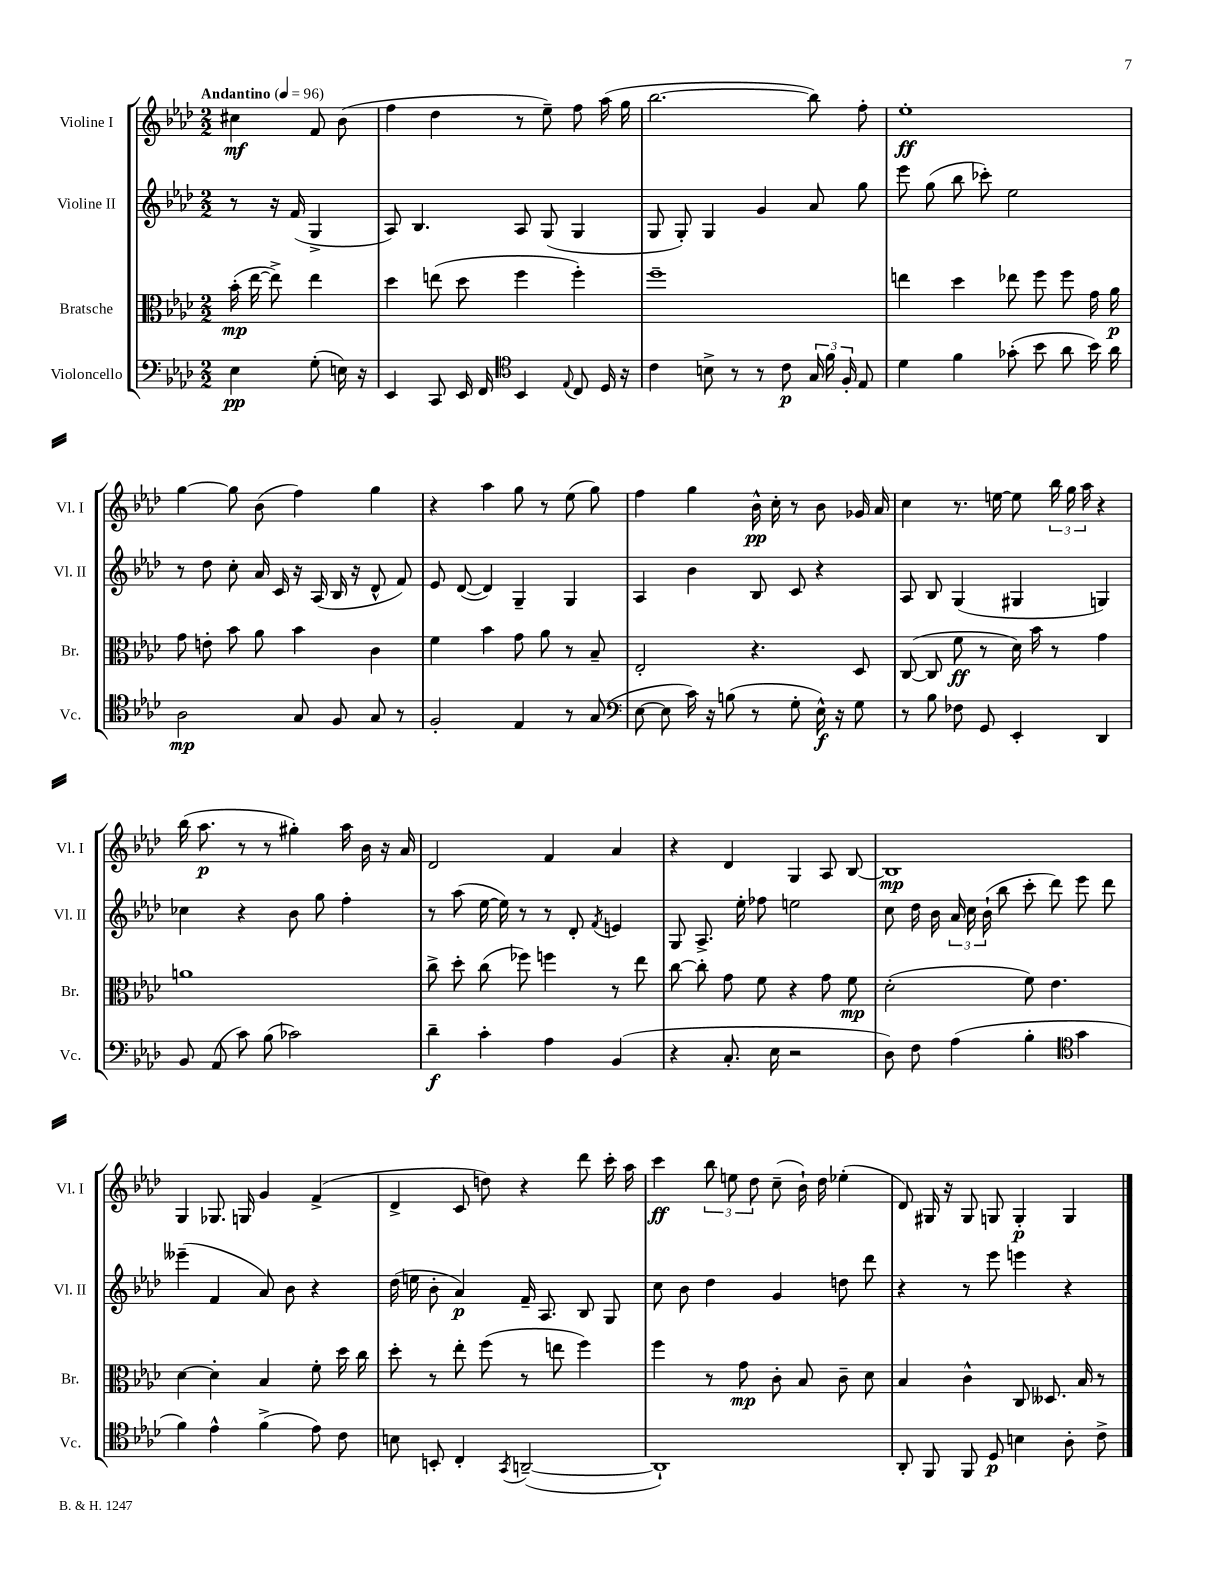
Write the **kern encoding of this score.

**kern	**dynam	**kern	**dynam	**kern	**dynam	**kern	**dynam
*part4	*part4	*part3	*part3	*part2	*part2	*part1	*part1
*staff4	*staff4	*staff3	*staff3	*staff2	*staff2	*staff1	*staff1
*I"Violoncello	*	*I"Bratsche	*	*I"Violine II	*	*I"Violine I	*
*I'Vc.	*	*I'Br.	*	*I'Vl. II	*	*I'Vl. I	*
*clefF4	*	*clefC3	*	*clefG2	*	*clefG2	*
*k[b-e-a-d-]	*	*k[b-e-a-d-]	*	*k[b-e-a-d-]	*	*k[b-e-a-d-]	*
*M2/2	*	*M2/2	*	*M2/2	*	*M2/2	*
*MM96	*	*MM96	*	*MM96	*	*MM96	*
=	=	=	=	=	=	=	=
!	!	!	!	!	!	!LO:TX:a:B:t=Andantino	!
4E-\	pp	(16b-'\	mp	8r	.	4cc#X\	mf
.	.	[16ee-\	.	.	.	.	.
.	.	8ee-^\])	.	16r	.	.	.
.	.	.	.	(16f/	.	.	.
(8G'\	.	4ee-\	.	4G^/	.	8f/	.
16En\)	.	.	.	.	.	(8b-\	.
16r	.	.	.	.	.	.	.
=1	=1	=1	=1	=1	=1	=1	=1
4EE-/	.	4dd-\	.	8A-/)	.	4ff\	.
.	.	.	.	4.B-/	.	.	.
8CC/	.	(8een\	.	.	.	4dd-\	.
16EE-/	.	8dd-\	.	.	.	.	.
16FF/	.	.	.	.	.	.	.
*clefC4	*	*	*	*	*	*	*
4BB-/	.	4ff\	.	8A-/	.	8r	.
.	.	.	.	(8G/	.	8ee-~\)	.
8qqE-/	.	.	.	.	.	.	.
8C/	.	4ff'\)	.	4G/	.	8ff\	.
16D-/	.	.	.	.	.	(16aa-\	.
16r	.	.	.	.	.	16gg\	.
=2	=2	=2	=2	=2	=2	=2	=2
4c\	.	1ff~	.	8G/	.	[2.bb-\	.
.	.	.	.	8G'/)	.	.	.
8Bn^\	.	.	.	4G/	.	.	.
8r	.	.	.	.	.	.	.
8r	.	.	.	4g/	.	.	.
8c\	p	.	.	.	.	.	.
24G/	.	.	.	8a-/	.	8bb-\])	.
24f\	.	.	.	.	.	.	.
24F'/	.	.	.	.	.	.	.
8E-/	.	.	.	8gg\	.	8ff'\	.
=3	=3	=3	=3	=3	=3	=3	=3
4d-\	.	4een\	.	8eee-\	.	1ee-'	ff
.	.	.	.	(8gg\	.	.	.
4f\	.	4dd-\	.	8bb-\	.	.	.
.	.	.	.	8ccc-X'\)	.	.	.
(8g-X'\	.	8ee-X\	.	2ee-\	.	.	.
8b-\	.	8ff\	.	.	.	.	.
8a-\	.	8ff\	.	.	.	.	.
16b-\)	.	16g\	.	.	.	.	.
16a-\	.	16a-\	p	.	.	.	.
!!LO:LB:g=z
=4	=4	=4	=4	=4	=4	=4	=4
2A-\	mp	8g\	.	8r	.	[4gg\	.
.	.	8en'\	.	8dd-\	.	.	.
.	.	8b-\	.	8cc'\	.	8gg\]	.
.	.	8a-\	.	16a-/	.	(8b-\	.
.	.	.	.	16c/	.	.	.
8G/	.	4b-\	.	16r	.	4ff\)	.
.	.	.	.	(16A-/	.	.	.
8F/	.	.	.	16B-/	.	.	.
.	.	.	.	16r	.	.	.
8G/	.	4c\	.	8d-^^/	.	4gg\	.
8r	.	.	.	8f/)	.	.	.
=5	=5	=5	=5	=5	=5	=5	=5
2F'/	.	4f\	.	8e-/	.	4r	.
.	.	.	.	([8d-/	.	.	.
.	.	4b-\	.	4d-/])	.	4aa-\	.
4E-/	.	8g\	.	4G~/	.	8gg\	.
.	.	8a-\	.	.	.	8r	.
8r	.	8r	.	4G/	.	(8ee-\	.
(8G/	.	8B-~/	.	.	.	8gg\)	.
=6	=6	=6	=6	=6	=6	=6	=6
*clefF4	*	*	*	*	*	*	*
[8E-\	.	2E-'/	.	4A-/	.	4ff\	.
8E-\]	.	.	.	.	.	.	.
16c\)	.	.	.	4b-\	.	4gg\	.
16r	.	.	.	.	.	.	.
(8Bn\	.	.	.	.	.	.	.
8r	.	4.r	.	8B-/	.	16b-^^\	pp
.	.	.	.	.	.	16cc'\	.
8G'\	.	.	.	8c/	.	8r	.
16E-^^\)	f	.	.	4r	.	8b-\	.
16r	.	.	.	.	.	.	.
8G\	.	8D-/	.	.	.	16g-X/	.
.	.	.	.	.	.	16a-/	.
=7	=7	=7	=7	=7	=7	=7	=7
8r	.	([8C/	.	8A-/	.	4cc\	.
8B-\	.	8C/]	.	8B-/	.	.	.
8F-X\	.	8f\	ff	(4G/	.	8.r	.
8GG/	.	8r	.	.	.	.	.
.	.	.	.	.	.	[16een\	.
4EE-'/	.	16d-\)	.	4G#X/	.	8ee\]	.
.	.	16b-\	.	.	.	.	.
.	.	8r	.	.	.	24bb-\	.
.	.	.	.	.	.	24gg\	.
.	.	.	.	.	.	24aa-\	.
4DD-/	.	4g\	.	4Gn/)	.	4r	.
!!LO:LB:g=z
=8	=8	=8	=8	=8	=8	=8	=8
8BB-/	.	1an	.	4cc-X\	.	(16bb-\	.
.	.	.	.	.	.	8.aa-\	p
(8AA-/	.	.	.	.	.	.	.
8c\)	.	.	.	4r	.	8r	.
(8B-\	.	.	.	.	.	8r	.
2c-X\)	.	.	.	8b-\	.	4gg#X'\)	.
.	.	.	.	8gg\	.	.	.
.	.	.	.	4ff'\	.	16aa-\	.
.	.	.	.	.	.	16b-\	.
.	.	.	.	.	.	16r	.
.	.	.	.	.	.	16a-/	.
=9	=9	=9	=9	=9	=9	=9	=9
4d-~\	f	8cc^\	.	8r	.	2d-/	.
.	.	8dd-'\	.	(8aa-\	.	.	.
4c'\	.	(8cc\	.	[16ee-\	.	.	.
.	.	.	.	16ee-\])	.	.	.
.	.	8ff-X\)	.	8r	.	.	.
4A-\	.	4ffn\	.	8r	.	4f/	.
.	.	.	.	8d-'/	.	.	.
.	.	.	.	8qf/	.	.	.
(4BB-/	.	8r	.	4en/	.	4a-/	.
.	.	8ee-\	.	.	.	.	.
=10	=10	=10	=10	=10	=10	=10	=10
4r	.	[8cc\	.	8G/	.	4r	.
.	.	8cc'\]	.	8.A-^/	.	.	.
8.C'/	.	8g\	.	.	.	4d-/	.
.	.	.	.	16ee-'\	.	.	.
.	.	8f\	.	8ff-X\	.	.	.
16E-\	.	.	.	.	.	.	.
2r	.	4r	.	2een\	.	4G/	.
.	.	8g\	.	.	.	8A-/	.
.	.	8f\	mp	.	.	[8B-/	.
=11	=11	=11	=11	=11	=11	=11	=11
8D-\)	.	(2d-'\	.	8cc\	.	1B-]	mp
8F\	.	.	.	16dd-\	.	.	.
.	.	.	.	16b-\	.	.	.
(4A-\	.	.	.	24a-/	.	.	.
.	.	.	.	24cc\	.	.	.
.	.	.	.	(24b-`\	.	.	.
.	.	.	.	8bb-\	.	.	.
4B-'\	.	8f\)	.	8ccc'\	.	.	.
.	.	4.e-\	.	8ddd-\)	.	.	.
*clefC4	*	*	*	*	*	*	*
4g\	.	.	.	8eee-\	.	.	.
.	.	.	.	8ddd-\	.	.	.
!!LO:LB:g=z
=12	=12	=12	=12	=12	=12	=12	=12
4f\)	.	[4d-\	.	(4eee--X~\	.	4G/	.
4e-^^\	.	4d-'\]	.	4f/	.	8.G-X/	.
.	.	.	.	.	.	16Gn/	.
(4f^\	.	4B-/	.	8a-/)	.	4g/	.
.	.	.	.	8b-\	.	.	.
8e-\)	.	8f'\	.	4r	.	(4f^/	.
8c\	.	16dd-\	.	.	.	.	.
.	.	16cc\	.	.	.	.	.
=13	=13	=13	=13	=13	=13	=13	=13
8Bn\	.	8dd-'\	.	(16dd-\	.	4d-^/	.
.	.	.	.	16een\	.	.	.
8BBn'/	.	8r	.	8b-'\	.	.	.
4C'/	.	8ee-'\	.	4a-/)	p	8c/	.
.	.	(8ff\	.	.	.	8ddn\)	.
8qGG/	.	.	.	.	.	.	.
([2AAn~/	.	8r	.	16f~/	.	4r	.
.	.	.	.	8.A-/	.	.	.
.	.	8een\	.	.	.	.	.
.	.	4ff\)	.	8B-/	.	8ddd-\	.
.	.	.	.	8G/	.	16ccc'\	.
.	.	.	.	.	.	16aa-\	.
=14	=14	=14	=14	=14	=14	=14	=14
1AA`])	.	4ff\	.	8cc\	.	4ccc\	ff
.	.	.	.	8b-\	.	.	.
.	.	8r	.	4dd-\	.	12bb-\	.
.	.	.	.	.	.	12een\	.
.	.	8g\	mp	.	.	.	.
.	.	.	.	.	.	12dd-\	.
.	.	8c'\	.	4g/	.	(8cc~\	.
.	.	8B-/	.	.	.	16b-`\)	.
.	.	.	.	.	.	16dd-\	.
.	.	8c~\	.	8ddn\	.	(4ee-X'\	.
.	.	8d-\	.	8ddd-\	.	.	.
=15	=15	=15	=15	=15	=15	=15	=15
8AA-'/	.	4B-/	.	4r	.	8d-/)	.
8FF/	.	.	.	.	.	16G#X/	.
.	.	.	.	.	.	16r	.
8FF/	.	4c^^\	.	8r	.	8G#/	.
8D-/	p	.	.	8eee-\	.	8Gn/	.
4Bn\	.	8C/	.	4eeen\	.	4G'/	p
.	.	8.D--X/	.	.	.	.	.
8A-'\	.	.	.	4r	.	4G/	.
.	.	16B-/	.	.	.	.	.
8c^\	.	8r	.	.	.	.	.
==	==	==	==	==	==	==	==
*-	*-	*-	*-	*-	*-	*-	*-
